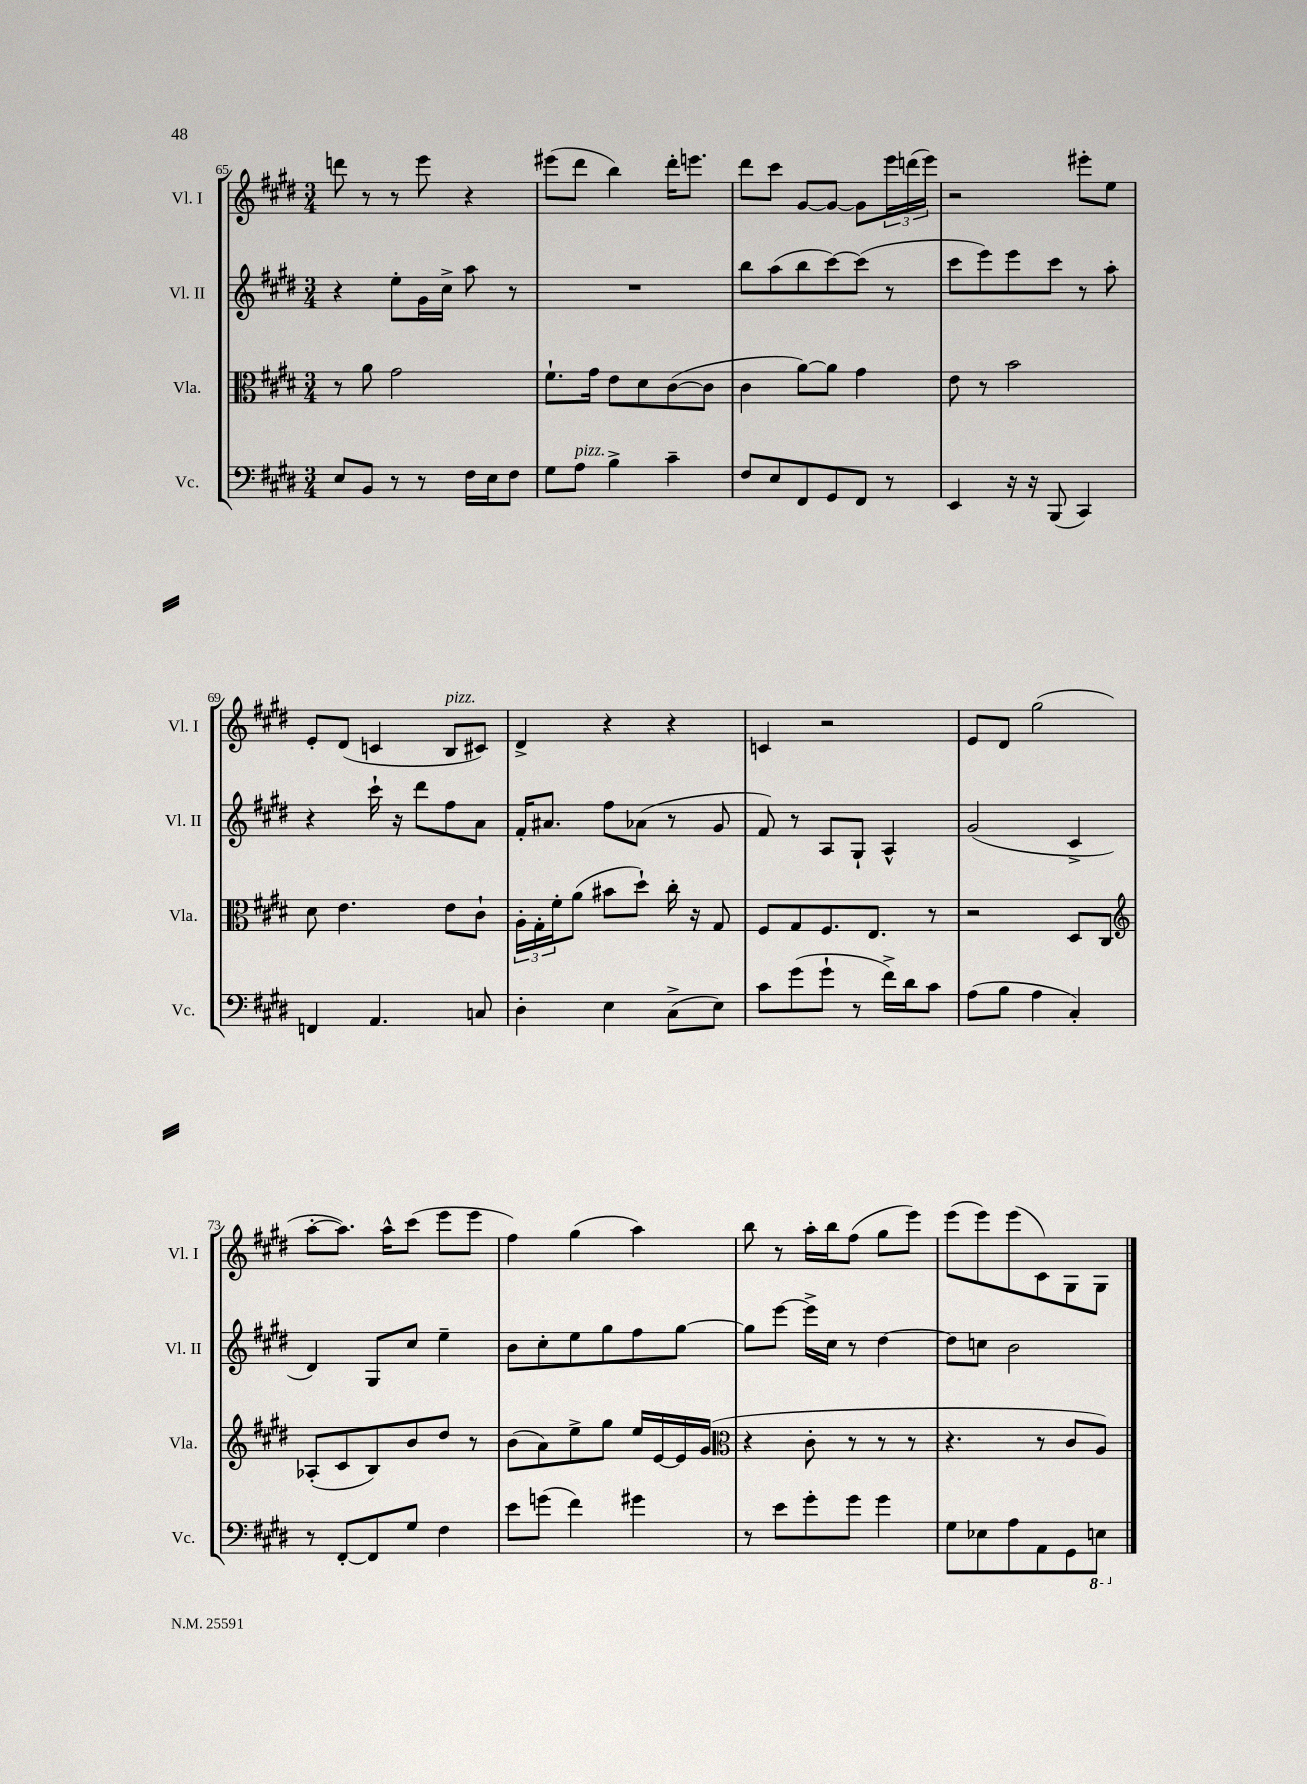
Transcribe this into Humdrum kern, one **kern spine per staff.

**kern	**kern	**kern	**kern
*staff4	*staff3	*staff2	*staff1
*clefF4	*clefC3	*clefG2	*clefG2
*k[f#c#g#d#]	*k[f#c#g#d#]	*k[f#c#g#d#]	*k[f#c#g#d#]
*M3/4	*M3/4	*M3/4	*M3/4
8E	8r	4r	8ddd
8BB	8a	.	8r
8r	2g#	8ee'	8r
8r	.	16g#	8eee
.	.	16cc#^	.
16F#	.	8aa	4r
16E	.	.	.
8F#	.	8r	.
=	=	=	=
8G#	8.f#`	2.r	(8eee#
8A	.	.	8ddd#
.	16g#	.	.
4B^	8e	.	4bb)
.	8d#	.	.
4c#~	([8c#	.	16ddd#'
.	.	.	8.eee
.	8c#]	.	.
=	=	=	=
8F#	4c#	8bb	8ddd#
8E	.	(8aa	8ccc#
8FF#	[8a)	8bb	[8g#
8GG#	8a]	[8ccc#)	8g#_
8FF#	4g#	(8ccc#]	8g#]
8r	.	8r	24eee
.	.	.	(24ddd
.	.	.	24eee)
=	=	=	=
4EE	8e	8ccc#	2r
.	8r	8eee)	.
16r	2b	8eee	.
16r	.	.	.
(8BBB	.	8ccc#	.
4CC#)	.	8r	8eee#'
.	.	8aa'	8ee
=	=	=	=
4FF	8d#	4r	8e'
.	4.e	.	(8d#
4.AA	.	16ccc#`	4c
.	.	16r	.
.	.	8ddd#	.
.	8e	8ff#	8B
8C	8c#`	8a	8c#)
=	=	=	=
4D#'	24A'	16f#'	4d#^
.	24G#'	.	.
.	.	8.a#	.
.	24f#'	.	.
.	(8a	.	.
4E	8b#	8ff#	4r
.	8dd#`)	(8a-	.
(8C#^	16cc#'	8r	4r
.	16r	.	.
8E)	8G#	8g#	.
=	=	=	=
8c#	8F#	8f#)	4c
(8g#	8G#	8r	.
8g#`	8.F#	8A	2r
8r	.	8G#`	.
.	8.E	.	.
16f#^)	.	4A^^	.
16d#	.	.	.
8c#	8r	.	.
=	=	=	=
(8A	2r	(2g#	8e
8B	.	.	8d#
4A	.	.	(2gg#
4C#')	8D#	4c#^	.
.	8C#	.	.
=	=	=	=
*	*clefG2	*	*
8r	(8A-'	4d#)	[8aa'
[8FF#'	8c#	.	8.aa])
8FF#]	8B)	8G#	.
.	.	.	16aa^^
8G#	8b	8cc#	(8ccc#
4F#	8dd#	4ee~	8eee
.	8r	.	8eee
=	=	=	=
8e	(8b	8b	4ff#)
(8g	8a)	8cc#'	.
4f#)	8ee^	8ee	(4gg#
.	8gg#	8gg#	.
4g#	16ee	8ff#	4aa)
.	[16e	.	.
.	16e]	[8gg#	.
.	(16g#	.	.
=	=	=	=
*	*clefC3	*	*
8r	4r	8gg#]	8bb
8e	.	[8eee	8r
8g#'	8c#'	16eee^]	16aa'
.	.	16cc#	16bb
8g#	8r	8r	(8ff#
4g#	8r	[4dd#	8gg#
.	8r	.	8eee)
=	=	=	=
8G#	4.r	8dd#]	(8eee
8E-	.	8cc	8eee)
8A	.	2b	(8eee
8AA	8r	.	8c#)
8GG#	8c#	.	8G#
8EE	8A)	.	8G#
==	==	==	==
*-	*-	*-	*-
